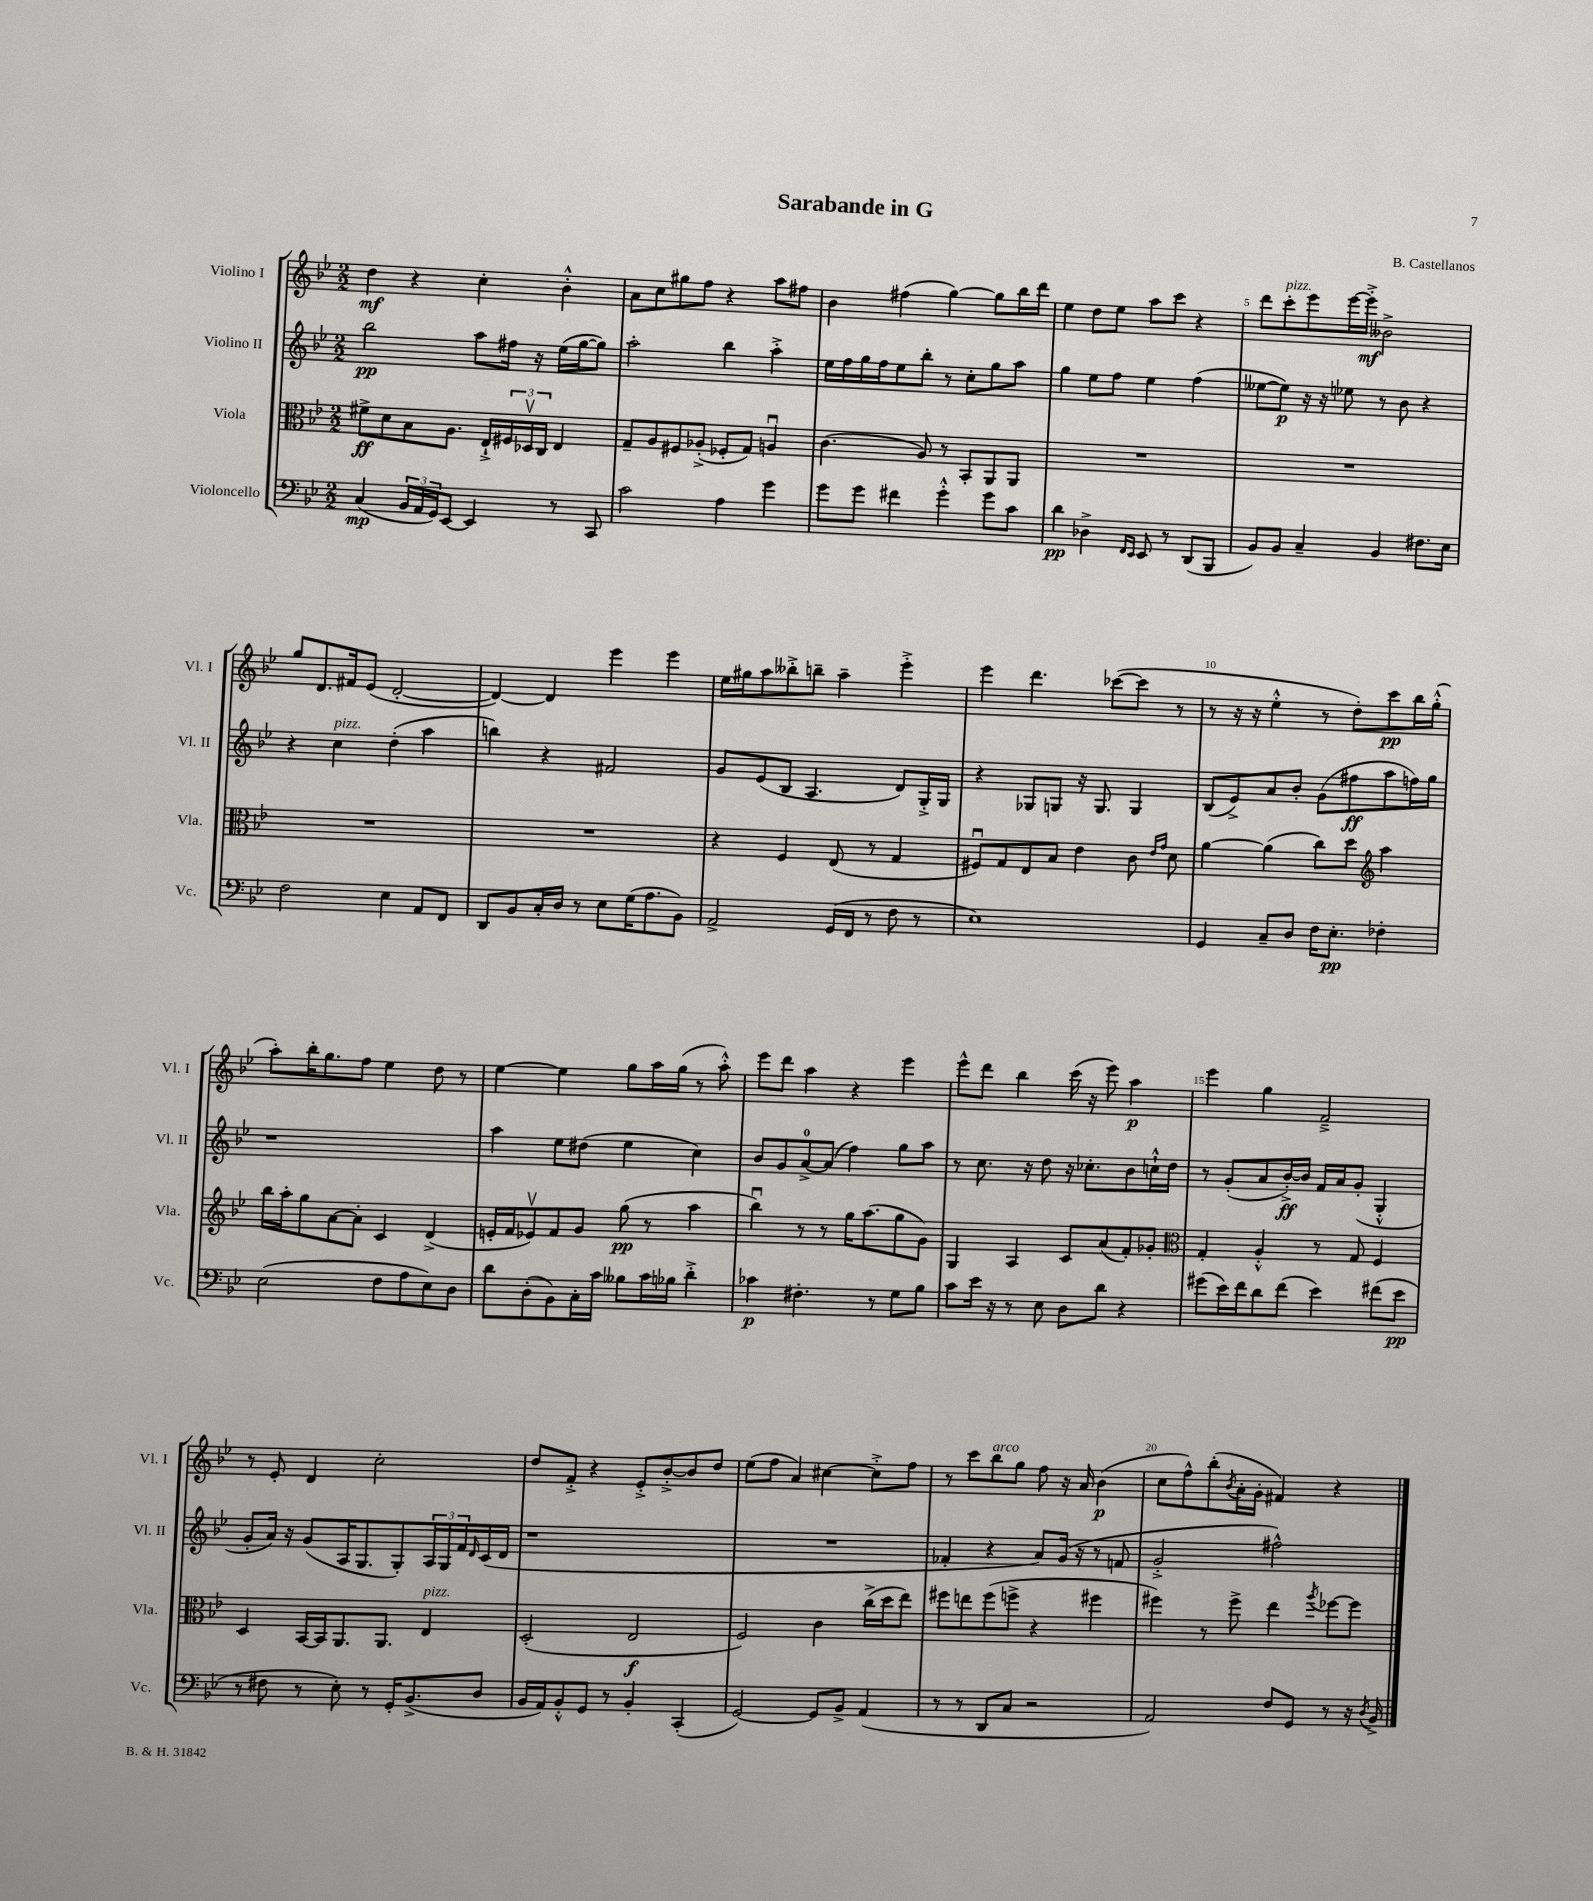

**kern	**dynam	**kern	**dynam	**kern	**dynam	**kern	**dynam
*part4	*part4	*part3	*part3	*part2	*part2	*part1	*part1
*staff4	*staff4	*staff3	*staff3	*staff2	*staff2	*staff1	*staff1
*I"Violoncello	*	*I"Viola	*	*I"Violino II	*	*I"Violino I	*
*I'Vc.	*	*I'Vla.	*	*I'Vl. II	*	*I'Vl. I	*
*clefF4	*	*clefC3	*	*clefG2	*	*clefG2	*
*k[b-e-]	*	*k[b-e-]	*	*k[b-e-]	*	*k[b-e-]	*
*M2/2	*	*M2/2	*	*M2/2	*	*M2/2	*
=1	=1	=1	=1	=1	=1	=1	=1
(4C/	mp	8f#X^\L	ff	2bb-\	pp	4dd\	mf
.	.	8d\	.	.	.	.	.
24BB-/LL	.	8B-\	.	.	.	4r	.
24AA/	.	.	.	.	.	.	.
24GG/J)	.	.	.	.	.	.	.
[8EE-/J	.	8.A\J	.	.	.	.	.
4EE-/]	.	.	.	8aa\L	.	4cc'\	.
.	.	16E-`^/LL	.	.	.	.	.
.	.	24F#X/	.	16ff#X\Jk	.	.	.
.	.	24D-Xv/	.	.	.	.	.
.	.	.	.	16r	.	.	.
.	.	24C/JJ	.	.	.	.	.
8r	.	4E-/	.	(16ee-\LL	.	4b-'^^\	.
.	.	.	.	[16gg\J	.	.	.
8CC/	.	.	.	8gg\J])	.	.	.
=2	=2	=2	=2	=2	=2	=2	=2
2c\	.	8G~/L	.	2aa'\	.	8a\L	.
.	.	8A/	.	.	.	8cc\	.
.	.	8F#X/	.	.	.	8gg#X\	.
.	.	(8A-X'^/J	.	.	.	8ff\J	.
4A\	.	8F-X'/L	.	4bb-\	.	4r	.
.	.	8G/J)	.	.	.	.	.
4g\	.	4Anu/	.	4aa'^\	.	8aa\L	.
.	.	.	.	.	.	8ff#X\J	.
=3	=3	=3	=3	=3	=3	=3	=3
8g\L	.	(4.c\	.	16ee-\LL	.	4b-\	.
.	.	.	.	16ff\	.	.	.
8g\J	.	.	.	16gg\	.	.	.
.	.	.	.	16ff\J	.	.	.
4f#X\	.	.	.	8ee-\	.	(4ff#X\	.
.	.	8A/)	.	8bb-'\J	.	.	.
4g'^^\	.	8r	.	8r	.	[4gg\)	.
.	.	8BB-'/L	.	8cc'\L	.	.	.
8g\L	.	8AA/	.	8gg\	.	8gg\L]	.
8c\J	.	8AA/J	.	8aa\J	.	16bb-\L	.
.	.	.	.	.	.	16ddd\JJ	.
=4	=4	=4	=4	=4	=4	=4	=4
4d\	pp	1r	.	4gg\	.	4ee-\	.
4D-X^\	.	.	.	8ee-\L	.	8dd\L	.
.	.	.	.	8ff\J	.	8ee-\J	.
16qqFF/LL	.	.	.	.	.	.	.
16qqEE-/JJ	.	.	.	.	.	.	.
8EE-/	.	.	.	4ee-\	.	8aa\L	.
8r	.	.	.	.	.	8ccc\J	.
(8DD/L	.	.	.	(4ff\	.	4r	.
8BBB-/J	.	.	.	.	.	.	.
=5	=5	=5	=5	=5	=5	=5	=5
8BB-/L)	.	1r	.	[8ee--X\L	.	8ddd\L	.
!	!	!	!	!	!	!LO:TX:a:i:t=pizz.	!
8BB-/J	.	.	.	8ee--\J])	p	8ccc'\	.
4C~/	.	.	.	16r	.	8eee-\	.
.	.	.	.	16r	.	.	.
.	.	.	.	8ee-X\	.	[16eee-\L	.
.	.	.	.	.	.	16eee-'^\JJ]	mf
4BB-/	.	.	.	8r	.	2b--X^\	.
.	.	.	.	8b-\	.	.	.
8.F#X\L	.	.	.	4r	.	.	.
16E-\Jk	.	.	.	.	.	.	.
!!LO:LB:g=z
=6	=6	=6	=6	=6	=6	=6	=6
2F\	.	1r	.	4r	.	8gg/L	.
.	.	.	.	.	.	8.d/	.
!	!	!	!	!LO:TX:a:i:t=pizz.	!	!	!
.	.	.	.	4cc\	.	.	.
.	.	.	.	.	.	16f#X/k	.
.	.	.	.	.	.	(8e-/J	.
4E-\	.	.	.	(4dd'\	.	[2d'/	.
8AA/L	.	.	.	4aa\	.	.	.
8FF/J	.	.	.	.	.	.	.
=7	=7	=7	=7	=7	=7	=7	=7
8DD/L	.	1r	.	4bbn\)	.	4d/_)	.
8BB-/	.	.	.	.	.	.	.
16C'/L	.	.	.	4r	.	4d/]	.
16D/JJ	.	.	.	.	.	.	.
8r	.	.	.	.	.	.	.
8E-\L	.	.	.	2f#X/	.	4eee-\	.
(16G\K	.	.	.	.	.	.	.
8.A\	.	.	.	.	.	.	.
.	.	.	.	.	.	4eee-\	.
8BB-\J)	.	.	.	.	.	.	.
=8	=8	=8	=8	=8	=8	=8	=8
2AA^/	.	4r	.	8g/L	.	16ee-\LL	.
.	.	.	.	.	.	16gg#X\J	.
.	.	.	.	(8e-/	.	8aa\	.
.	.	4F/	.	8B-/J	.	8bb--X'^\	.
.	.	.	.	4.A/	.	8bbn~\J	.
(16GG/LL	.	(8E-/	.	.	.	4aa~\	.
16FF/JJ	.	.	.	.	.	.	.
8r	.	8r	.	.	.	.	.
8F\	.	4G/	.	8d/L)	.	4eee-'^\	.
8r	.	.	.	16G'^/L	.	.	.
.	.	.	.	16G/JJ	.	.	.
=9	=9	=9	=9	=9	=9	=9	=9
1E-)	.	8F#Xu/L)	.	4r	.	4eee-\	.
.	.	8G/	.	.	.	.	.
.	.	8E-/	.	8G-X/L	.	4.ddd\	.
.	.	8B-/J	.	8Gn/J	.	.	.
.	.	4e-\	.	16r	.	.	.
.	.	.	.	8.G/	.	.	.
.	.	.	.	.	.	([8ccc-X\L	.
.	.	8c\	.	4G/	.	8ccc-\J]	.
.	.	16qqe-/LL	.	.	.	.	.
.	.	16qqg/JJ	.	.	.	.	.
.	.	8d\	.	.	.	8r	.
=10	=10	=10	=10	=10	=10	=10	=10
4GG/	.	[4a\	.	(8B-/L	.	8r	.
.	.	.	.	8e-^/)	.	16r	.
.	.	.	.	.	.	16r	.
8C~/L	.	(4a\]	.	8a/	.	4ee-'^^\	.
8D/J	.	.	.	8b-'/J	.	.	.
16F\KL	.	8cc\L)	.	(8g\L	.	8r	.
8.E-'\J	pp	.	.	.	.	.	.
.	.	8dd\J	.	8ff#X\	ff	8dd'\L)	.
*	*	*clefG2	*	*	*	*	*
4F-X'\	.	4aa\	.	8aa\	.	8ccc\	pp
.	.	.	.	16ffn\L)	.	16bb-\L	.
.	.	.	.	16gg\JJ	.	(16gg'^^\JJ	.
!!LO:LB:g=z
=11	=11	=11	=11	=11	=11	=11	=11
(2E-\	.	16bb-\LL	.	1r	.	8aa'\L)	.
.	.	16aa'\J	.	.	.	.	.
.	.	8gg\	.	.	.	16bb-'\K	.
.	.	.	.	.	.	8.gg\	.
.	.	[8a\	.	.	.	.	.
.	.	8a'\J]	.	.	.	8ff\J	.
8F\L	.	4c/	.	.	.	4ee-\	.
8A\	.	.	.	.	.	.	.
8E-\)	.	(4d^/	.	.	.	8dd\	.
8D\J	.	.	.	.	.	8r	.
=12	=12	=12	=12	=12	=12	=12	=12
8d\L	.	16en'/LL	.	4aa\	.	[4ee-\	.
.	.	16f/J	.	.	.	.	.
(8D'\	.	8e-Xv/)	.	.	.	.	.
8BB-\)	.	8f/	.	8ee-\L	.	4ee-\]	.
16C'\L	.	8g/J	.	(8dd#X\J	.	.	.
16c\JJ	.	.	.	.	.	.	.
8B--X\L	.	(8gg\	pp	4ee-\	.	8gg\L	.
16c\L	.	8r	.	.	.	16aa\L	.
16B-X\JJ	.	.	.	.	.	(16gg\JJ	.
4d'^\	.	4aa\	.	4cc\)	.	8r	.
.	.	.	.	.	.	8aa'^^\)	.
=13	=13	=13	=13	=13	=13	=13	=13
4c-X\	p	4bb-u\)	.	8b-/L	.	8eee-\L	.
.	.	.	.	8g/	.	8ddd\J	.
4.F#X'\	.	8r	.	[8a^/	.	4aa\	.
.	.	8r	.	(8a/J]	.	.	.
.	.	16gg\KL	.	4ff\)	.	4r	.
.	.	(8.aa\	.	.	.	.	.
8r	.	.	.	.	.	.	.
8G\L	.	8gg\	.	8gg\L	.	4eee-\	.
8B-\J	.	8g\J)	.	8aa\J	.	.	.
=14	=14	=14	=14	=14	=14	=14	=14
8c\L	.	4G/	.	8r	.	8eee-^^\L	.
16e-\Jk	.	.	.	8.cc\	.	8ddd\J	.
16r	.	.	.	.	.	.	.
8r	.	4A/	.	.	.	4bb-\	.
.	.	.	.	16r	.	.	.
8E-\	.	.	.	8dd\	.	.	.
8D\L	.	8c/L	.	16r	.	(16ccc\	.
.	.	.	.	8.cc-X'\L	.	16r	.
8d\J	.	(8a/	.	.	.	8eee-\)	.
4r	.	8f'/)	.	8b-\	.	4aa\	p
.	.	8g-X'/J	.	16ccn`^^\L	.	.	.
.	.	.	.	16dd\JJ	.	.	.
=15	=15	=15	=15	=15	=15	=15	=15
*	*	*clefC3	*	*	*	*	*
(8g#X\L	.	4G'/	.	8r	.	4eee-\	.
16e-\L)	.	.	.	(8g'/L	.	.	.
16f\J	.	.	.	.	.	.	.
8d\	.	4A'^^/	.	8a/	.	4gg\	.
(8f\J	.	.	.	[16b-'^/L)	ff	.	.
.	.	.	.	16b-/JJ]	.	.	.
4e-\)	.	8r	.	16f/LL	.	2f~^/	.
.	.	.	.	16a/J	.	.	.
.	.	8G/	.	(8g'/J	.	.	.
(8f#X\L	.	4F/	.	4G'^^/	.	.	.
8e-\J	pp	.	.	.	.	.	.
!!LO:LB:g=z
=16	=16	=16	=16	=16	=16	=16	=16
8r	.	4D/	.	8g'/L	.	8r	.
8F#X\	.	.	.	16a/Jk)	.	8e-'/	.
.	.	.	.	16r	.	.	.
8r	.	[16BB-/LL	.	(8g/L	.	4d/	.
.	.	16BB-/J]	.	.	.	.	.
8E-'\)	.	8.AA/	.	16A/K	.	.	.
.	.	.	.	8.G/	.	.	.
8r	.	.	.	.	.	2cc'\	.
.	.	8.AA/J	.	.	.	.	.
16GG'/KL	.	.	.	8G'/)	.	.	.
(8.BB-^/	.	.	.	.	.	.	.
!	!	!LO:TX:a:i:t=pizz.	!	!	!	!	!
.	.	4E-/	.	24A/L	.	.	.
.	.	.	.	24G/	.	.	.
.	.	.	.	24f/	.	.	.
.	.	.	.	16qqd/	.	.	.
8D/J	.	.	.	(16c/	.	.	.
.	.	.	.	16d/JJ	.	.	.
=17	=17	=17	=17	=17	=17	=17	=17
16BB-/LL	.	(2D'/	.	1r	.	8dd/L	.
16AA/J)	.	.	.	.	.	.	.
8BB-'^^/	.	.	.	.	.	8f'^/J	.
8GG/J	.	.	.	.	.	4r	.
8r	.	.	.	.	.	.	.
4BB-'/	.	2E-/	f	.	.	8e-'^/L	.
.	.	.	.	.	.	[8b-'^/	.
(4CC'/	.	.	.	.	.	8b-/]	.
.	.	.	.	.	.	8dd/J	.
=18	=18	=18	=18	=18	=18	=18	=18
[2GG/)	.	2F/)	.	1r	.	(8ee-\L	.
.	.	.	.	.	.	8ff\J	.
.	.	.	.	.	.	4a/)	.
8GG/L]	.	4c\	.	.	.	[4cc#X\	.
8BB-^/J	.	.	.	.	.	.	.
(4AA/	.	(16cc^\LL	.	.	.	8cc#'^\L]	.
.	.	16dd\J	.	.	.	.	.
.	.	8ee-\J)	.	.	.	8ff\J	.
=19	=19	=19	=19	=19	=19	=19	=19
8r	.	8ff#X\L	.	4f-X'/	.	8r	.
8r	.	8een\	.	.	.	8ccc\L	.
!	!	!	!	!	!	!LO:TX:a:i:t=arco	!
8DD/L	.	(8ff#\	.	4r	.	8bb-\	.
8C/J	.	8ffn^\J	.	.	.	8gg\J	.
2r	.	4r	.	8a/L)	.	8ff\	.
.	.	.	.	(16g/Jk	.	16r	.
.	.	.	.	16r	.	16a/	.
.	.	4ff#X\	.	8r	.	(4b-\	p
.	.	.	.	8fn/	.	.	.
=20	=20	=20	=20	=20	=20	=20	=20
2AA/)	.	4ff#X\)	.	2g'^/	.	8cc\L	.
.	.	.	.	.	.	8ff^^\)	.
.	.	8r	.	.	.	(8bb-'\	.
.	.	.	.	.	.	8qb-/	.
.	.	8ff#^\	.	.	.	16a'\L	.
.	.	.	.	.	.	16g'\JJ	.
8F/L	.	4ee-\	.	2ff#X^^\)	.	4f#X/)	.
8GG/J	.	.	.	.	.	.	.
.	.	8qaa/	.	.	.	.	.
8r	.	[8ff-X\L	.	.	.	4r	.
16r	.	8ff-\J]	.	.	.	.	.
8qD/	.	.	.	.	.	.	.
16BB-^/	.	.	.	.	.	.	.
==	==	==	==	==	==	==	==
*-	*-	*-	*-	*-	*-	*-	*-
